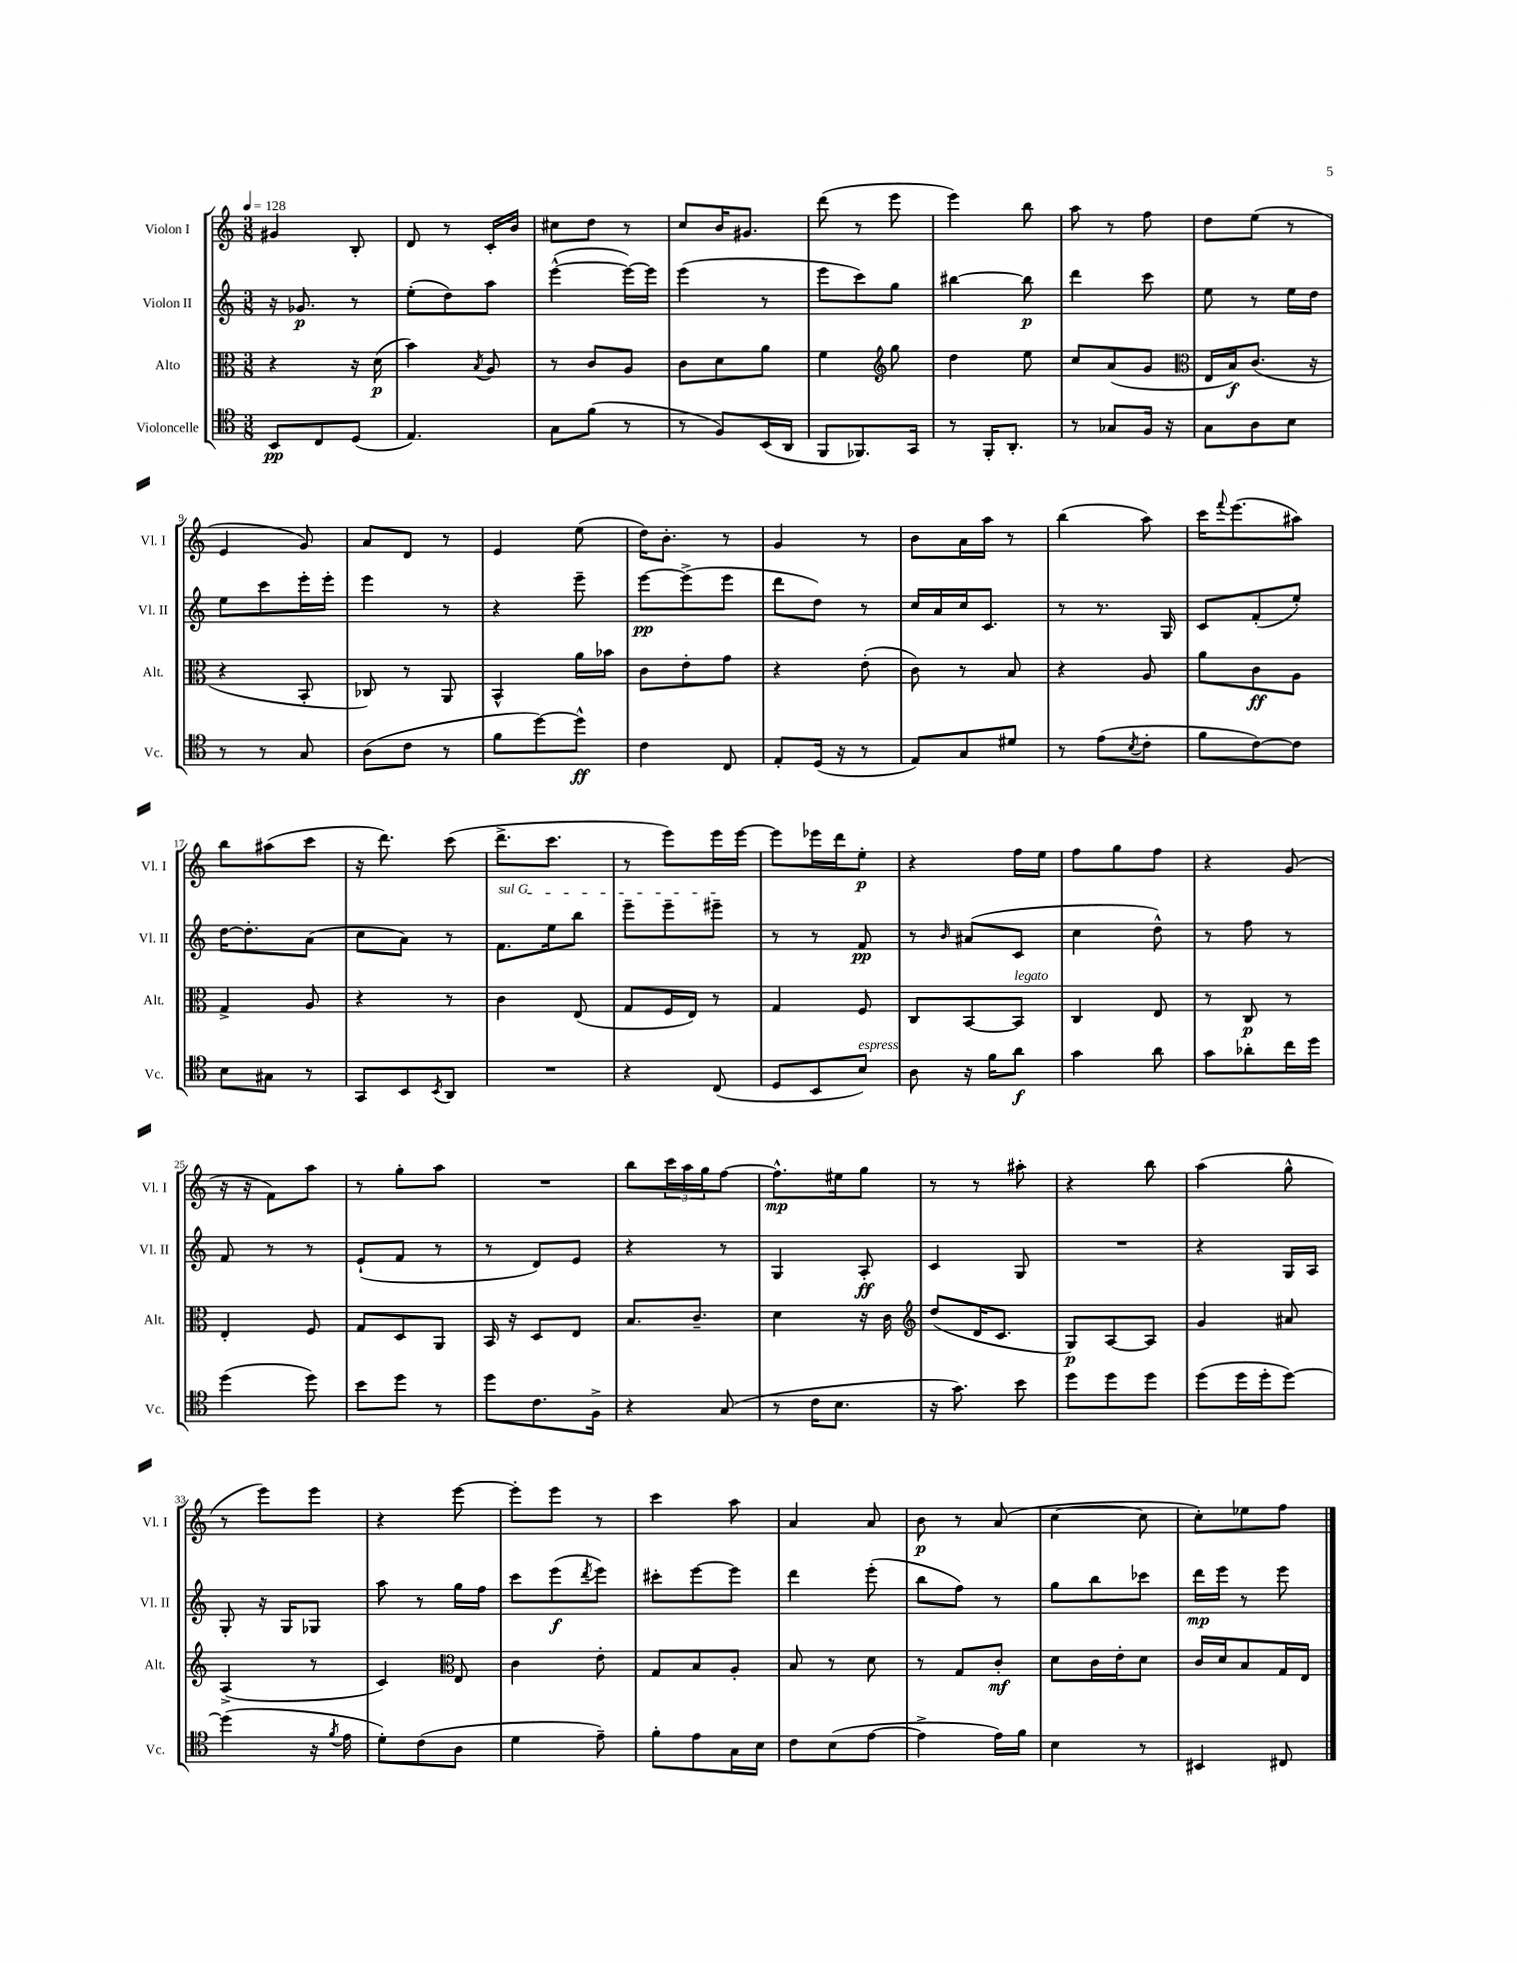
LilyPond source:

<<
\new StaffGroup <<
\new Staff = "s0" \with { instrumentName = "Violon I" shortInstrumentName = "Vl. I" } {
    \clef treble \key c \major \numericTimeSignature \time 3/8 \tempo 4 = 128
    gis'4 b8-. |
    d'8 r8 c'16-. b'16 |
    cis''8 d''8 r8 |
    c''8 b'16 gis'8. |
    d'''8( r8 e'''8 |
    e'''4) b''8 |
    a''8 r8 f''8 |
    d''8 e''8( r8 |
    e'4 g'8) |
    a'8 d'8 r8 |
    e'4 e''8( |
    d''16) b'8.-. r8 |
    g'4 r8 |
    b'8 a'16 a''16 r8 |
    b''4( a''8) |
    c'''16 \appoggiatura { f'''8 } e'''8.( ais''8) |
    b''8 ais''8( c'''8 |
    r16 d'''8.) c'''8( |
    d'''8.-> c'''8. |
    r8 e'''8) e'''16 e'''16~ |
    e'''8 ees'''16 d'''16 e''8-.\p |
    r4 f''16 e''16 |
    f''8 g''8 f''8 |
    r4 g'8( |
    r16 r16 f'8) a''8 |
    r8 g''8-. a''8 |
    R4. |
    b''8 \tuplet 3/2 { c'''16 a''16 g''16 } f''8~ |
    f''8.-^\mp eis''16 g''8 |
    r8 r8 ais''8-. |
    r4 b''8 |
    a''4( g''8-^ |
    r8 e'''8) e'''8 |
    r4 e'''8~ |
    e'''8-. e'''8 r8 |
    c'''4 a''8 |
    a'4 a'8 |
    b'8\p r8 a'8( |
    c''4~ c''8 |
    c''8-.) ees''8 f''8 \bar "|." |
}
\new Staff = "s1" \with { instrumentName = "Violon II" shortInstrumentName = "Vl. II" } {
    \clef treble \key c \major \numericTimeSignature \time 3/8
    r16 ges'8.\p r8 |
    e''8-.( d''8) a''8 |
    e'''4~-^( e'''16~) e'''16 |
    e'''4( r8 |
    e'''8 c'''8) g''8 |
    bis''4~ bis''8\p |
    d'''4 c'''8 |
    e''8 r8 e''16 d''16 |
    e''8 c'''8 e'''16-. e'''16-. |
    e'''4 r8 |
    r4 e'''8-- |
    e'''8~\pp e'''8->( e'''8 |
    d'''8 d''8) r8 |
    c''16 a'16 c''16 c'8. |
    r8 r8. g16 |
    c'8 f'8-.( e''8-.) |
    d''16~ d''8.-. a'8( |
    c''8 a'8) r8 |
    \once \override TextSpanner.bound-details.left.text = \markup { \italic "sul G" } f'8.\startTextSpan e''16 b''8 |
    e'''8-- e'''8-- eis'''8--\stopTextSpan |
    r8 r8 f'8\pp |
    r8 \grace { b'16 } ais'8( c'8 |
    c''4 d''8-^) |
    r8 f''8 r8 |
    f'8 r8 r8 |
    e'8-!( f'8 r8 |
    r8 d'8) e'8 |
    r4 r8 |
    g4 a8-.\ff |
    c'4 g8 |
    R4. |
    r4 g16 a16 |
    g8-. r16 g16 ges8 |
    a''8 r8 g''16 f''16 |
    c'''8 e'''8\f( \acciaccatura { d'''8 } e'''8) |
    cis'''8-. e'''8~ e'''8 |
    d'''4 e'''8-.( |
    b''8 f''8) r8 |
    g''8 b''8 ces'''8 |
    d'''16\mp e'''16 r8 e'''8 \bar "|." |
}
\new Staff = "s2" \with { instrumentName = "Alto" shortInstrumentName = "Alt." } {
    \clef alto \key c \major \numericTimeSignature \time 3/8
    r4 r16 d'16\p( |
    b'4) \acciaccatura { b8 } a8 |
    r8 c'8 a8 |
    c'8 d'8 a'8 |
    f'4 \clef treble g''8 |
    d''4 e''8 |
    c''8 a'8( g'8 |
    \clef alto e16 b16\f) c'8.( r16 |
    r4 b,8-. |
    ces8) r8 a,8 |
    b,4-^ a'16 bes'16 |
    c'8 e'8-. g'8 |
    r4 e'8-.( |
    c'8) r8 b8 |
    r4 a8 |
    a'8 c'8\ff a8 |
    g4-> a8 |
    r4 r8 |
    c'4 e8( |
    g8 f16 e16) r8 |
    g4 f8 |
    c8 b,8~ b,8^\markup { \italic "legato" } |
    c4 e8 |
    r8 c8\p r8 |
    e4-. f8 |
    g8 d8 a,8 |
    b,16 r16 d8 e8 |
    b8. c'8.-- |
    d'4 r16 c'16 |
    \clef treble d''8( d'16 c'8. |
    g8\p) a8~ a8 |
    g'4 ais'8 |
    a4->( r8 |
    c'4) \clef alto e8 |
    c'4 e'8-. |
    g8 b8 a8-. |
    b8 r8 d'8 |
    r8 g8 c'8-.\mf |
    d'8 c'16 e'16-. d'8 |
    c'16 d'16 b8 g16 e16 \bar "|." |
}
\new Staff = "s3" \with { instrumentName = "Violoncelle" shortInstrumentName = "Vc." } {
    \clef tenor \key c \major \numericTimeSignature \time 3/8
    b,8\pp c8 d8( |
    e4.) |
    g8 f'8( r8 |
    r8 f8) b,16( a,16 |
    f,8 fes,8.) g,16 |
    r8 f,16-. a,8.-. |
    r8 ges8 f16 r16 |
    g8 a8 b8 |
    r8 r8 g8 |
    a8( c'8 r8 |
    f'8 d''8~) d''8-^\ff |
    c'4 c8 |
    e8-. d16( r16 r8 |
    e8) g8 dis'8 |
    r8 e'8( \acciaccatura { b8 } c'8-. |
    f'8 c'8~) c'8 |
    b8 gis8 r8 |
    g,8 b,8 \acciaccatura { b,8 } a,8 |
    R4. |
    r4 c8( |
    d8 b,8 b8^\markup { \italic "espress." }) |
    a8 r16 f'16 a'8\f |
    g'4 a'8 |
    g'8 aes'8-. c''16 d''16 |
    d''4( d''8) |
    b'8 d''8 r8 |
    d''8 c'8. f16-> |
    r4 g8( |
    r8 c'16 b8. |
    r16 g'8.) b'8 |
    d''8 d''8 d''8 |
    d''8( d''16 d''16-. d''8~) |
    d''4( r16 \acciaccatura { f'8 } e'16 |
    d'8-.) c'8( a8 |
    d'4 e'8--) |
    f'8-. e'8 g16 b16 |
    c'8 b8( e'8~ |
    e'4-> e'16) f'16 |
    b4 r8 |
    bis,4 cis8 \bar "|." |
}
>>
>>
